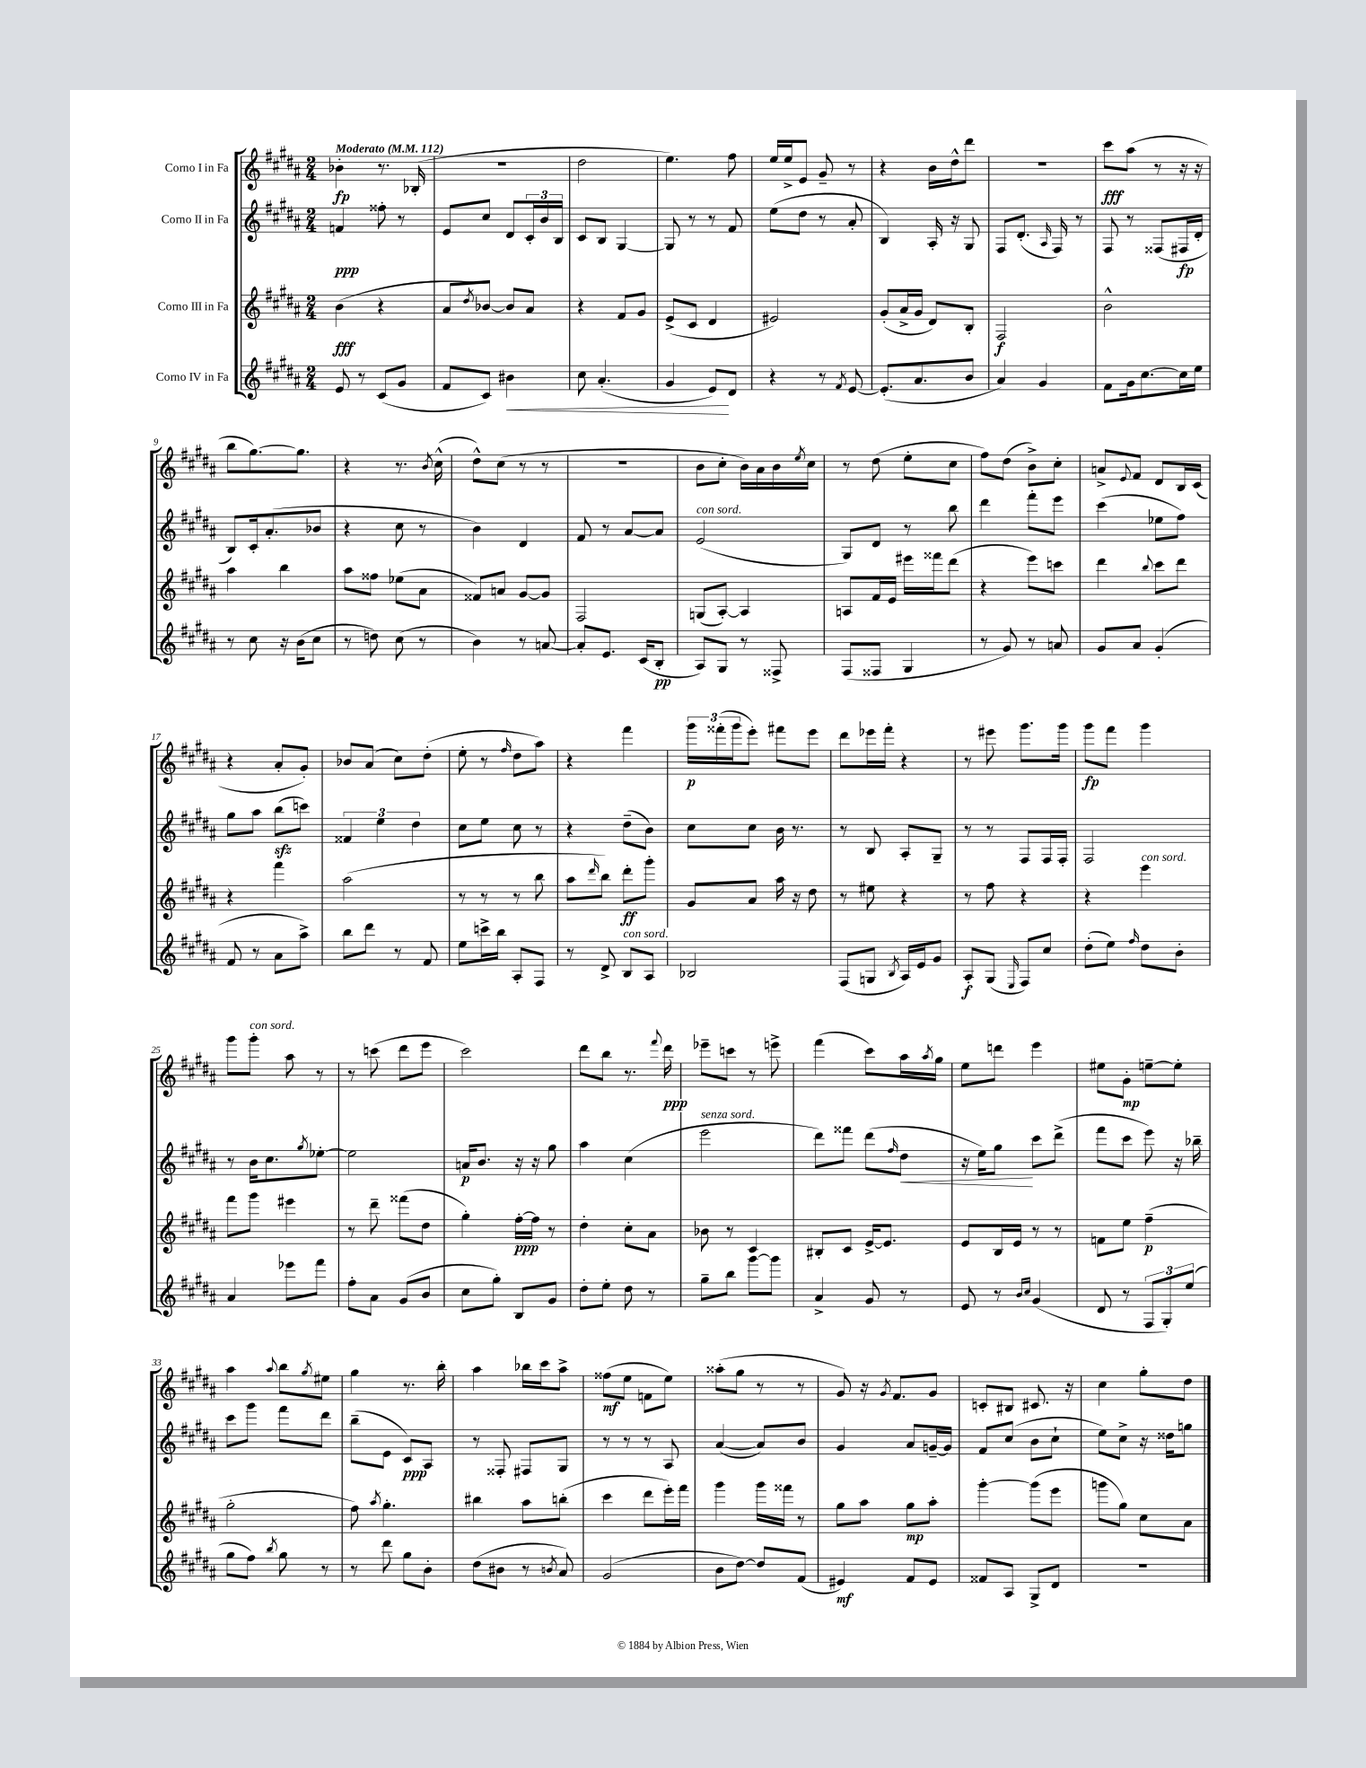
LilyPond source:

<<
\new StaffGroup <<
\new Staff = "s0" \with { instrumentName = "Corno I in Fa" } {
    \clef treble \key b \major \numericTimeSignature \time 2/4 \tempo "Moderato" 4 = 112
    bes'4-.\fp r8. bes16-.( |
    R2 |
    dis''2 |
    e''4.) fis''8 |
    e''16 e''16-> e'8 gis'8-- r8 |
    r4 b'16 dis''16-^ dis'''8 |
    R2 |
    cis'''8\fff ais''8( r8 r16 r16 |
    b''8 gis''8.~) gis''8. |
    r4 r8. \acciaccatura { b'8 } cis''16-^( |
    dis''8-^) cis''8( r8 r8 |
    R2 |
    b'8 cis''8-. b'16) ais'16 b'16 \acciaccatura { e''8 } cis''16 |
    r8 dis''8( e''8-. cis''8 |
    fis''8) dis''8( b'8->) cis''8-. |
    a'8-> \appoggiatura { e'8 } fis'8 dis'8 b16 cis'16( |
    r4 ais'8-. gis'8-.) |
    bes'8 ais'8( cis''8) dis''8-.( |
    e''8-. r8 \grace { fis''16 } dis''8 ais''8) |
    r4 fis'''4 |
    \tuplet 3/2 { gis'''16\p fisis'''16-.( gis'''16 } e'''8-.) fis'''8 e'''8 |
    dis'''8 ees'''16 fis'''16-. r4 |
    r8 eis'''8 gis'''8. gis'''16 |
    gis'''8\fp fis'''8 gis'''4 |
    gis'''8 gis'''8-.^\markup { \italic "con sord." } ais''8 r8 |
    r8 c'''8( dis'''8 e'''8 |
    cis'''2) |
    dis'''8 b''8 r8. \appoggiatura { fis'''8 } dis'''16\ppp |
    ees'''8-- c'''8 r8 e'''8-> |
    fis'''4( cis'''8) ais''16 \acciaccatura { ais''8 } gis''16 |
    e''8 d'''8 e'''4 |
    eis''8 gis'8-.\mp e''8~-- e''8-. |
    ais''4 \appoggiatura { ais''8 } b''8 \acciaccatura { gis''8 } eis''8 |
    gis''4 r8. b''16-. |
    ais''4 bes''16 cis'''16 ais''8-> |
    fisis''8\mf( e''8 f'8 e''8) |
    aisis''8-.( gis''8 r8 r8 |
    gis'8) r16 \acciaccatura { gis'8 } fis'8. gis'8 |
    c'8-. bis8 cis'8. r16 |
    cis''4 gis''8-. dis''8 \bar "|." |
}
\new Staff = "s1" \with { instrumentName = "Corno II in Fa" } {
    \clef treble \key b \major \numericTimeSignature \time 2/4
    f'4\ppp fisis''8-. r8 |
    e'8 cis''8 dis'8 \tuplet 3/2 { cis'16-. b'16 b16 } |
    cis'8 b8 gis4~ |
    gis8 r8 r8 fis'8 |
    e''8( dis''8 r8 ais'8-. |
    b4) ais16-. r16 gis8 |
    fis8 dis'8.-.( \grace { ais16 } fis16) r8 |
    fis8 r8 fisis8( fis16\fp dis'16-. |
    b8) cis'16-. ais'8.-.( bes'8 |
    r4 cis''8 r8 |
    b'4) dis'4 |
    fis'8 r8 ais'8~ ais'8 |
    e'2^\markup { \italic "con sord." }( |
    gis8) dis'8 r8 b''8 |
    dis'''4 fis'''8-. e'''8 |
    cis'''4( ees''8 fis''8) |
    gis''8 ais''8 b''8\sfz( c'''8) |
    \tuplet 3/2 { fisis'4 e''4 dis''4 } |
    cis''8 e''8 cis''8 r8 |
    r4 dis''8--( b'8) |
    cis''8 cis''8 b'16 r8. |
    r8 b8 ais8-. gis8-- |
    r8 r8 fis8 fis16 fis16-. |
    fis2 |
    r8 b'16 cis''8. \acciaccatura { gis''8 } ees''8~-. |
    ees''2 |
    a'16\p b'8. r16 r16 gis''8 |
    ais''4 cis''4( |
    e'''2^\markup { \italic "senza sord." } |
    dis'''8) fisis'''8 dis'''8( \grace { fis''16 } dis''8\< |
    r16 e''16) gis''8\! cis'''8 dis'''8->( |
    fis'''8 cis'''8 e'''8) r16 bes''16-- |
    cis'''8 gis'''8 fis'''8 dis'''8 |
    b''8--( e'8 cis'8\ppp) ais8 |
    r8 fisis8-. fis8 gis8 |
    r8 r8 r8 ais8 |
    ais'4~( ais'8) b'8 |
    gis'4 ais'8 g'16~-- g'16 |
    fis'8 cis''8( b'8 cis''8-! |
    e''8) cis''8-> r16 disis''16 g''8 \bar "|." |
}
\new Staff = "s2" \with { instrumentName = "Corno III in Fa" } {
    \clef treble \key b \major \numericTimeSignature \time 2/4
    b'4\fff( r4 |
    ais'8 \acciaccatura { dis''8 } bes'8~) bes'8 ais'8 |
    r4 fis'8 gis'8 |
    e'8->( cis'8 dis'4 |
    eis'2) |
    gis'8-.( ais'16-> gis'16 dis'8) b8-. |
    fis2\f |
    b'2-^ |
    ais''4 b''4 |
    ais''8 fisis''8 ees''8( ais'8 |
    fisis'8) a'8 gis'8~ gis'8 |
    fis2 |
    g8( ais8~-.) ais4 |
    a8 fis'16 e'16 eis'''16 fisis'''16 dis'''8( |
    r4 e'''8) c'''8 |
    dis'''4 \appoggiatura { b''8 } cis'''8 dis'''8 |
    r4 fis'''4 |
    ais''2( |
    r8 r8 r8 b''8 |
    ais''8 \grace { dis'''16 } b''8) dis'''8-.\ff gis'''8-. |
    gis'8 ais'8 ais''16 r16 dis''8 |
    r8 eis''8 r4 |
    r8 fis''8 r4 |
    r4 e'''4^\markup { \italic "con sord." } |
    fis'''8 gis'''8 eis'''4 |
    r8 dis'''8-- fisis'''8( dis''8 |
    gis''4-.) fis''16~-.\ppp fis''16 r8 |
    dis''4-. cis''8-. ais'8 |
    bes'8 r8 cis'4 |
    bis8-. cis'8 e'16~-> e'8. |
    e'8 b16 e'16 r8 r8 |
    f'8 e''8 fis''4--\p( |
    gis''2-. |
    fis''8) \acciaccatura { ais''8 } gis''4.-. |
    bis''4 ais''8 b''8-.( |
    cis'''4 dis'''8 e'''16-.) fis'''16 |
    gis'''4 gis'''16 fisis'''16 r8 |
    gis''8 ais''8 gis''8\mp ais''8-. |
    gis'''4~-. gis'''8( e'''8 |
    g'''8 gis''8) cis''8 ais'8 \bar "|." |
}
\new Staff = "s3" \with { instrumentName = "Corno IV in Fa" } {
    \clef treble \key b \major \numericTimeSignature \time 2/4
    e'8 r8 cis'8( gis'8 |
    fis'8 cis'8) bis'4\< |
    cis''8 ais'4.-.( |
    gis'4 e'8\!) dis'8 |
    r4 r8 \acciaccatura { fis'8 } e'8~ |
    e'8.-.( ais'8. b'8 |
    ais'4) gis'4 |
    fis'8 gis'16 cis''8.~ cis''16 e''16 |
    r8 cis''8 r16 b'16( cis''8 |
    r8 d''8) cis''8( r8 |
    b'4) r8 a'8~ |
    a'8-. e'8. cis'16( b8-.\pp |
    ais8) gis8 r8 fisis8-> |
    fis8( fisis8 gis4 |
    r8 gis'8) r8 a'8 |
    gis'8 ais'8 gis'4-.( |
    fis'8 r8 ais'8 ais''8->) |
    b''8 dis'''8 r8 fis'8 |
    e''8 c'''16-> b''16 ais8-. fis8 |
    r8 dis'8-> b8^\markup { \italic "con sord." } ais8 |
    bes2 |
    fis8( g8 \acciaccatura { b8 } ais16) e'16 gis'8 |
    ais8-.\f gis8( \grace { e16 } fis8) cis''8 |
    dis''8-.( e''8) \grace { fis''16 } dis''8 b'8-. |
    ais'4 ees'''8 fis'''8 |
    fis''8-. ais'8 gis'8( b'8 |
    cis''8 gis''8-.) b8 gis'8 |
    dis''8-. e''8-. dis''8 r8 |
    gis''8-- b''8 gis'''8~ gis'''8 |
    ais'4-> gis'8 r8 |
    e'8 r8 \grace { b'16 cis''16 } gis'4( |
    dis'8 r8 \tuplet 3/2 { fis8 gis8-.) e''8( } |
    gis''8 fis''8) \acciaccatura { b''8 } gis''8 r8 |
    r8 dis'''8 gis''8 b'8-. |
    dis''8( bis'8 r8 \acciaccatura { b'8 } ais'8) |
    gis'2( |
    b'8 dis''8~) dis''8 fis'8( |
    eis'4\mf) fis'8 eis'8 |
    fisis'8 ais8 gis8-> dis'8 |
    R2 \bar "|." |
}
>>
>>
